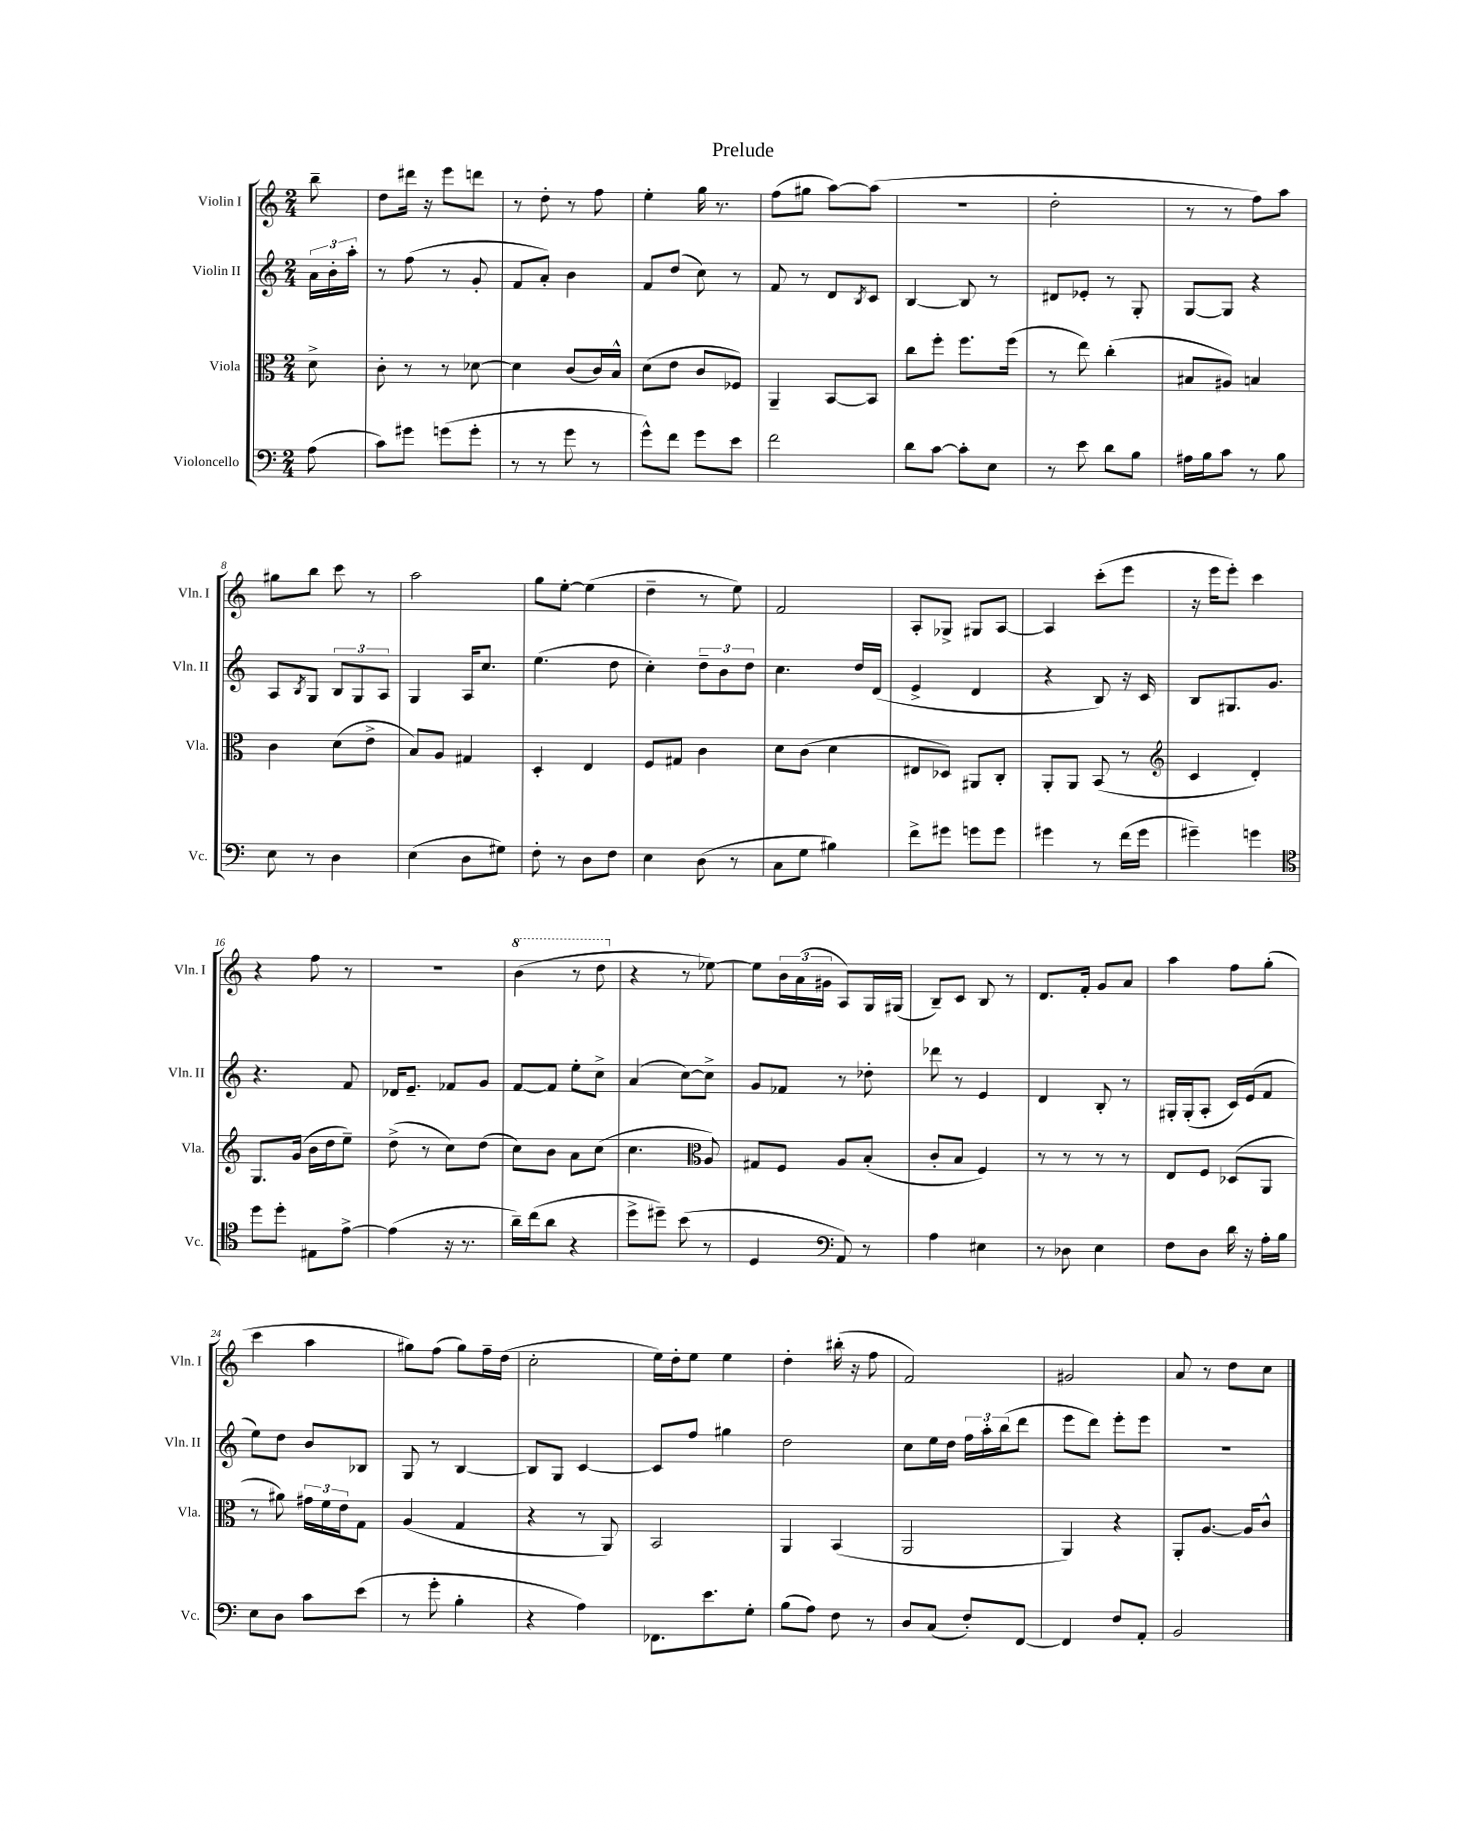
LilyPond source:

\header { title = "Prelude" }
<<
\new StaffGroup <<
\new Staff = "s0" \with { instrumentName = "Violin I" shortInstrumentName = "Vln. I" } {
    \clef treble \key c \major \numericTimeSignature \time 2/4 \partial 8
    b''8-- |
    d''8 dis'''16 r16 e'''8 d'''8 |
    r8 d''8-. r8 f''8 |
    e''4-. g''16 r8. |
    f''8( gis''8 a''8~) a''8( |
    R2 |
    d''2-. |
    r8 r8 f''8) a''8 |
    gis''8 b''8 c'''8 r8 |
    a''2 |
    g''8 e''8~-. e''4( |
    d''4-- r8 e''8) |
    f'2 |
    a8-. ges8-> gis8 a8~ |
    a4 c'''8-.( e'''8 |
    r16 e'''16 e'''8-.) c'''4 |
    r4 f''8 r8 |
    R2 |
    \ottava #1 b''4( r8 d'''8 \ottava #0 |
    r4 r8 ees''8~) |
    ees''8 \tuplet 3/2 { b'16 a'16( gis'16 } a8) g16 gis16( |
    b8--) c'8 b8 r8 |
    d'8. f'16-. g'8 a'8 |
    a''4 f''8 g''8-.( |
    c'''4 a''4 |
    gis''8) f''8( gis''8) f''16-- d''16( |
    c''2-. |
    e''16) d''16-. e''8 e''4 |
    d''4-. bis''16-.( r16 f''8 |
    f'2) |
    gis'2 |
    a'8 r8 d''8 c''8 \bar "|." |
}
\new Staff = "s1" \with { instrumentName = "Violin II" shortInstrumentName = "Vln. II" } {
    \clef treble \key c \major \numericTimeSignature \time 2/4 \partial 8
    \tuplet 3/2 { a'16 b'16-. a''16-. } |
    r8 f''8( r8 g'8-. |
    f'8 a'8-.) b'4 |
    f'8 d''8( c''8) r8 |
    f'8 r8 d'8 \acciaccatura { b8 } c'8 |
    b4~ b8 r8 |
    dis'8 ees'8-. r8 g8-. |
    g8~ g8 r4 |
    a8 \acciaccatura { b8 } g8 \tuplet 3/2 { b8 g8 a8 } |
    g4 a16 c''8. |
    e''4.( d''8 |
    c''4-.) \tuplet 3/2 { d''8-- b'8 d''8 } |
    c''4. d''16 d'16( |
    e'4-> d'4 |
    r4 b8) r16 c'16 |
    b8 gis8. g'8. |
    r4. f'8 |
    des'16 e'8.-- fes'8 g'8 |
    f'8~ f'8 e''8-. c''8-> |
    a'4( c''8~) c''8-> |
    g'8 fes'8 r8 des''8-. |
    des'''8 r8 e'4 |
    d'4 b8-. r8 |
    gis16-. gis16-.( a8-. c'16) e'16( f'8 |
    e''8) d''8 b'8 bes8 |
    g8 r8 b4~ |
    b8 g8 c'4~ |
    c'8 f''8 gis''4 |
    d''2 |
    c''8 e''16 d''16 \tuplet 3/2 { f''16 a''16-. b''16( } d'''8 |
    e'''8 d'''8) e'''8-. e'''8 |
    r2 \bar "|." |
}
\new Staff = "s2" \with { instrumentName = "Viola" shortInstrumentName = "Vla." } {
    \clef alto \key c \major \numericTimeSignature \time 2/4 \partial 8
    d'8-> |
    c'8-. r8 r8 des'8~ |
    des'4 c'8( c'16) b16-^ |
    d'8( e'8 c'8 fes8) |
    a,4-- b,8~ b,8 |
    c''8 f''8-. f''8. f''16( |
    r8 e''8) c''4-.( |
    bis8 ais8) b4 |
    c'4 d'8( e'8-> |
    b8) a8 gis4 |
    d4-. e4 |
    f8 gis8 c'4 |
    d'8 c'8( d'4 |
    eis8 des8) ais,8 c8-. |
    a,8-. a,8 b,8( r8 |
    \clef treble c'4 d'4-.) |
    g8. g'16( b'16 d''16 e''8--) |
    d''8->( r8 c''8) d''8( |
    c''8) b'8 a'8 c''8( |
    c''4. \clef alto a8) |
    gis8 f8 a8 b8-.( |
    c'8-. b8 f4) |
    r8 r8 r8 r8 |
    e8 f8 des8( a,8 |
    r8 ais'8) \tuplet 3/2 { gis'16 f'16 e'16 } g8 |
    a4( g4 |
    r4 r8 a,8) |
    b,2 |
    a,4 b,4( |
    a,2 |
    a,4) r4 |
    a,8-. a8.~ a16 c'8-^ \bar "|." |
}
\new Staff = "s3" \with { instrumentName = "Violoncello" shortInstrumentName = "Vc." } {
    \clef bass \key c \major \numericTimeSignature \time 2/4 \partial 8
    a8( |
    c'8) gis'8 g'8( g'8-. |
    r8 r8 g'8 r8 |
    g'8-^) f'8 g'8 e'8 |
    f'2 |
    d'8 c'8~ c'8-. e8 |
    r8 e'8 d'8 b8 |
    ais16 b16 c'8 r8 b8 |
    e8 r8 d4 |
    e4( d8 gis8) |
    f8-. r8 d8 f8 |
    e4 d8( r8 |
    c8 g8 bis4) |
    f'8-> gis'8 g'8 g'8 |
    gis'4 r8 f'16( gis'16 |
    gis'4--) g'4 |
    \clef tenor d''8 d''8-. eis8 e'8~-> |
    e'4( r16 r8. |
    a'16--) c''16( a'8 r4 |
    d''8-> dis''8--) b'8( r8 |
    d4 \clef bass a,8) r8 |
    a4 eis4 |
    r8 des8 e4 |
    f8 d8 d'16 r16 a16-. b16 |
    e8 d8 c'8 e'8( |
    r8 g'8-. b4-. |
    r4 a4) |
    fes,8. e'8. g8-. |
    b8( a8) f8 r8 |
    d8 c8( f8-.) f,8~ |
    f,4 f8 a,8-. |
    b,2 \bar "|." |
}
>>
>>
